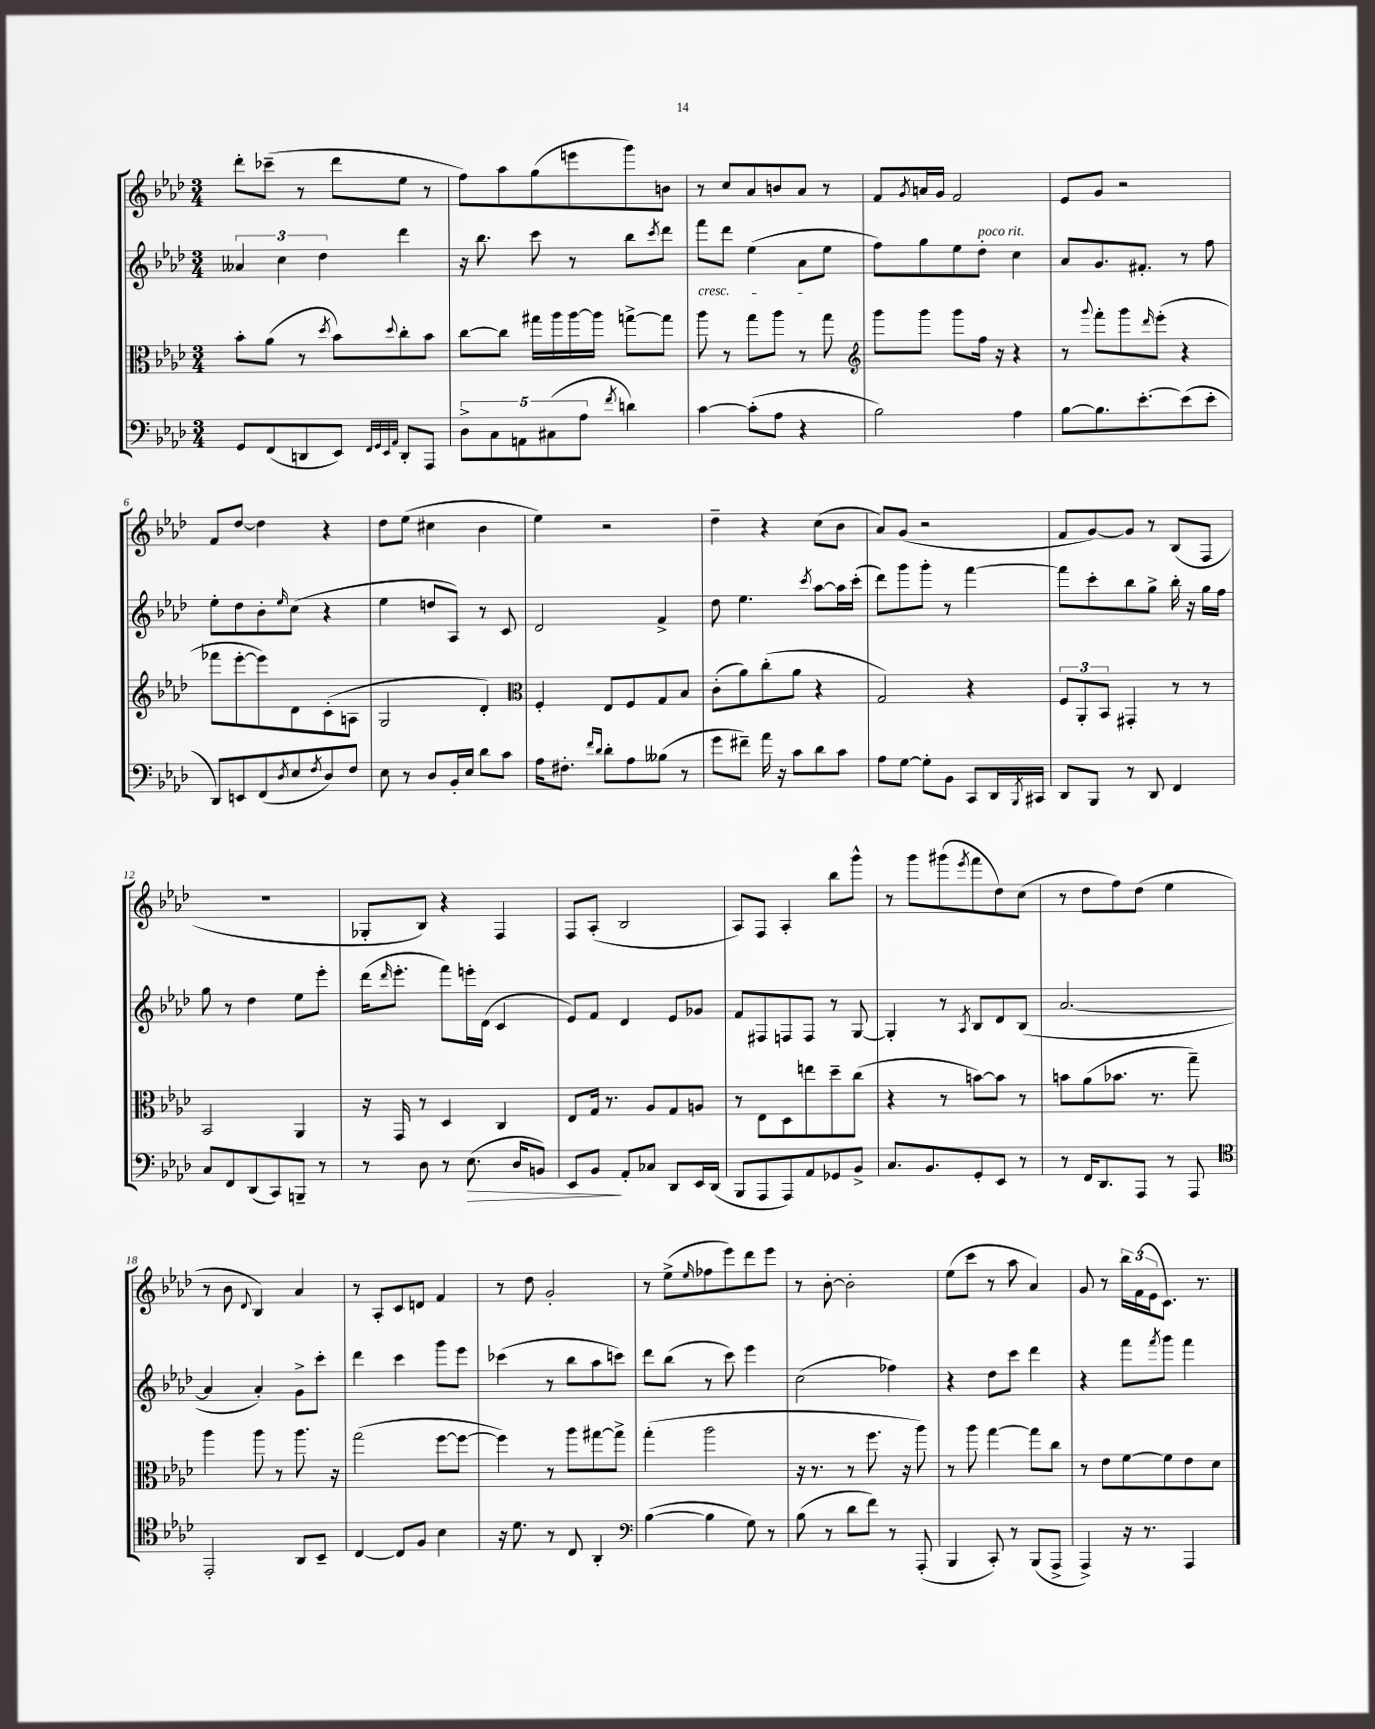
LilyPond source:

<<
\new StaffGroup <<
\new Staff = "s0" {
    \clef treble \key aes \major \numericTimeSignature \time 3/4
    des'''8-. ces'''8--( r8 des'''8 ees''8 r8 |
    f''8) aes''8 g''8( e'''8 g'''8) b'8 |
    r8 c''8 aes'8 b'8 aes'8 r8 |
    f'8 \acciaccatura { g'8 } a'16 g'16 f'2 |
    ees'8 g'8 r2 |
    f'8 des''8~ des''4 r4 |
    des''8 ees''8( cis''4 bes'4 |
    ees''4) r2 |
    des''4-- r4 c''8( bes'8 |
    aes'8) g'8( r2 |
    f'8 g'8~) g'8 r8 bes8( f8 |
    R2. |
    ges8-. bes8) r4 f4 |
    f8 aes8-.( bes2 |
    aes8) f8 aes4-. bes''8 g'''8-^ |
    r8 g'''8 gis'''8( \acciaccatura { ees'''8 } f'''8 des''8) c''8( |
    r8 des''8 f''8) des''8( ees''4 |
    r8 bes'8 \appoggiatura { des'8 } bes4) aes'4 |
    r8 aes8-. c'8 d'8 f'4 |
    r8 des''8 g'2-. |
    r8 ees''8->( \grace { ees''16 } fes''8 ees'''8) des'''8 ees'''8 |
    r8 bes'8~-. bes'2-. |
    ees''8( c'''8 r8 aes''8 aes'4) |
    g'8 r8 \tuplet 3/2 { bes''16 f'16( ees'16 } c'8.) r8. \bar "|." |
}
\new Staff = "s1" {
    \clef treble \key aes \major \numericTimeSignature \time 3/4
    \tuplet 3/2 { aeses'4 c''4 des''4 } des'''4 |
    r16 bes''8. c'''8 r8 bes''8 \acciaccatura { c'''8 } des'''8 |
    f'''8\cresc des'''8 ees''4( aes'8\! ees''8 |
    f''8) g''8 ees''8 des''8-.^\markup { \italic "poco rit." } c''4 |
    aes'8 g'8. fis'8.-. r8 f''8 |
    ees''8-. des''8 bes'8-. \grace { ees''16 } c''8( r4 |
    ees''4 d''8 aes8) r8 c'8 |
    des'2 f'4-> |
    des''8 ees''4. \acciaccatura { c'''8 } aes''8~ aes''16 c'''16-.( |
    des'''8) g'''8 g'''8-. r8 f'''4~ |
    f'''8 c'''8-. bes''8 g''8-> bes''16-. r16 g''16 f''16 |
    g''8 r8 des''4 ees''8 ees'''8-. |
    des'''16( \grace { des'''16 } ees'''8.-. f'''8) e'''16-. des'16( c'4 |
    ees'8) f'8 des'4 ees'8 ges'8 |
    f'8 fis8 f8 f8 r8 g8~ |
    g4-. r8 \acciaccatura { aes8 } bes8 des'8 bes8( |
    aes'2.~ |
    aes'4 aes'4-.) g'8-> c'''8-. |
    des'''4 c'''4 g'''8 ees'''8 |
    ces'''4( r8 bes''8 aes''8 c'''8) |
    des'''8 bes''8( r8 c'''8) ees'''4 |
    c''2( fes''4) |
    r4 des''8 c'''8 des'''4 |
    r4 f'''8 \acciaccatura { f'''8 } g'''8 f'''4 \bar "|." |
}
\new Staff = "s2" {
    \clef alto \key aes \major \numericTimeSignature \time 3/4
    bes'8-. aes'8( r8 \acciaccatura { des''8 } bes'8) \appoggiatura { des''8 } c''8-. bes'8 |
    c''8~ c''8 gis''16 aes''16 aes''16~ aes''16 g''8~-> g''8 |
    aes''8 r8 g''8 aes''8 r8 g''8 |
    \clef treble g'''8 g'''8 g'''8 f''16 r16 r4 |
    r8 \appoggiatura { g'''8 } f'''8-. g'''8 \grace { des'''16 } ees'''8-.( r4 |
    fes'''8 ees'''8~-. ees'''8) des'8 c'8-.( a8 |
    g2 des'4-.) |
    \clef alto f4-. ees8 f8 g8 bes8 |
    c'8-.( aes'8) c''8-.( aes'8 r4 |
    g2) r4 |
    \tuplet 3/2 { f8 aes,8-. bes,8 } gis,4-. r8 r8 |
    bes,2 aes,4 |
    r16 g,16 r8 des4 c4 |
    ees8 g16 r8. aes8 g8 a8 |
    r8 ees8 des8 e''8 des''8-- c''8( |
    r4 r8 b'8~) b'8 r8 |
    b'8 aes'8( bes'8. r8. g''8--) |
    aes''4 aes''8 r8 aes''8. r16 |
    g''2( f''8~ f''8~ |
    f''4) r8 aes''8 gis''8~ gis''8-> |
    g''4-.( aes''2 |
    r16 r8. r8 f''8. r16 aes''8) |
    r8 aes''8 g''4~ g''8 c''8 |
    r8 ees'8 f'8~ f'8 ees'8 des'8 \bar "|." |
}
\new Staff = "s3" {
    \clef bass \key aes \major \numericTimeSignature \time 3/4
    g,8 f,8( d,8 ees,8) \grace { f,32 g,32 ees,32 aes,32 } d,8-. aes,,8 |
    \tuplet 5/4 { des8-> c8 a,8 cis8( aes8 } \acciaccatura { f'8 } d'4) |
    c'4~ c'8-.( aes8 r4 |
    bes2) aes4 |
    bes8~ bes8. ees'8.~-. ees'8( ees'8-. |
    des,8) e,8 f,8( \acciaccatura { des8 } ees8 \acciaccatura { f8 } des8) f8 |
    ees8 r8 des8 bes,16-. ees16 des'8 c'8 |
    aes16 fis8.-. \grace { f'16 des'16 } des'8-. aes8 beses8( r8 |
    g'8 fis'8--) aes'16 r16 c'8 des'8 c'8 |
    aes8 g8~ g8-. bes,8 c,8 des,16 \acciaccatura { bes,,8 } cis,16 |
    des,8 bes,,8 r8 des,8 f,4 |
    c8 f,8 des,8( c,8) b,,8-- r8 |
    r8 des8 r8 ees8.\>( des16 b,8) |
    ees,8 bes,8\! aes,8-. ces8 des,8 ees,16 des,16( |
    bes,,8 aes,,8 aes,,8) aes,8 ges,8 bes,8-> |
    c8. bes,8. g,8-. ees,8 r8 |
    r8 f,16 des,8. aes,,8 r8 aes,,8 |
    \clef tenor ees,2-. aes,8 bes,8-- |
    c4~ c8 f8 bes4 |
    r16 des'8. r8 c8 aes,4-. |
    \clef bass bes4~( bes4 g8) r8 |
    bes8( r8 des'8 f'8) r8 aes,,8-.( |
    bes,,4 c,8-.) r8 bes,,8( aes,,8-> |
    aes,,4->) r16 r8. aes,,4 \bar "|." |
}
>>
>>
